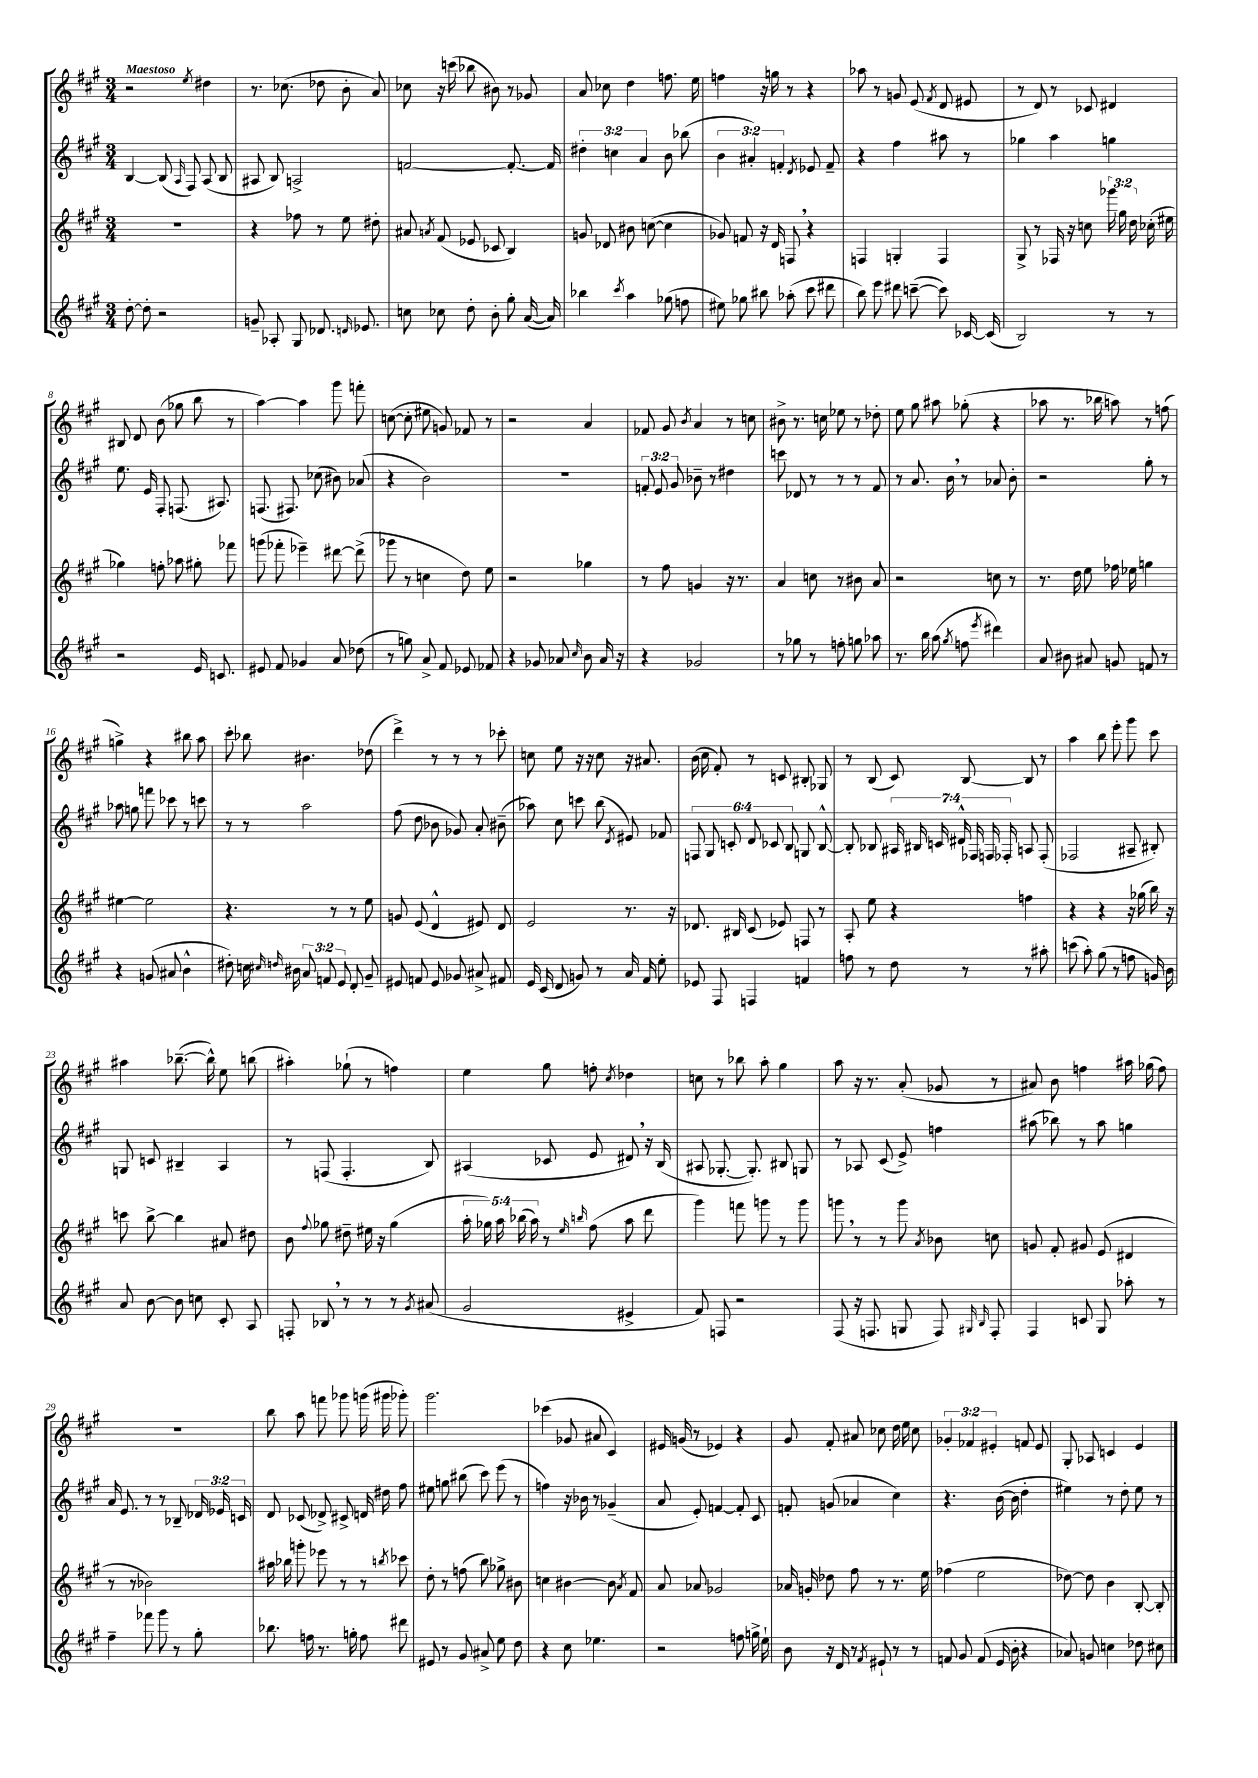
<<
\new StaffGroup <<
\new Staff = "s0" {
    \clef treble \key a \major \numericTimeSignature \time 3/4 \override Staff.TupletNumber.text = #tuplet-number::calc-fraction-text \tempo "Maestoso"
    \autoBeamOff r2 \acciaccatura { e''8 } dis''4 |
    r8. ces''8.( des''8 b'8-. a'8) |
    ces''8 r16 c'''16( bes''8 bis'8) r8 ges'8 |
    a'8 ces''8 d''4 f''8. e''16 |
    f''4 r16 g''16 r8 r4 |
    aes''8 r8 g'8 e'8( \acciaccatura { fis'8 } d'8 eis'8 |
    r8 d'8) r8 ces'8 dis'4 |
    bis8 d'8 b'8( ges''8 b''8 r8 |
    a''4~) a''4 gis'''8 f'''8-. |
    c''8~( c''8-. eis''8 g'8) fes'8 r8 |
    r2 a'4 |
    fes'8 gis'8 \acciaccatura { b'8 } a'4 r8 c''8 |
    bis'8-> r8. c''16 ees''8 r8 des''8-. |
    e''8 gis''8 ais''8 ges''8-.( r4 |
    aes''8 r8. bes''16 a''8) r8 f''8( |
    g''4->) r4 bis''8 a''8 |
    cis'''8-. bes''8 bis'4. des''8( |
    d'''4->) r8 r8 r8 ces'''8-. |
    c''8 e''8 r16 r16 c''8 r16 ais'8. |
    b'16( cis''16 fis'8-.) r8 c'8 bis8-. ges8 |
    r8 b8( cis'8) b8~ b8 r8 |
    a''4 b''8 e'''8-. gis'''8 cis'''8 |
    ais''4 bes''8.~--( bes''16-^) e''8 b''8( |
    ais''4-.) ges''8-!( r8 f''4) |
    e''4 gis''8 f''8-. \acciaccatura { cis''8 } des''4 |
    c''8 r8 bes''8 a''8-. gis''4 |
    a''8 r16 r8. a'8-.( ges'8 r8 |
    ais'8) b'8 f''4 ais''16 ges''16( f''8) |
    R2. |
    b''8 a''8 f'''8 ges'''8 g'''16( gis'''16 ges'''8-.) |
    gis'''2. |
    ces'''4( ges'8 ais'8 cis'4) |
    eis'16 g'16( r8 ees'4) r4 |
    gis'8 fis'8-. ais'8 ces''8 d''16 e''16 ces''8 |
    \tuplet 3/2 { ges'4-. fes'4 eis'4-. } f'8 eis'8 |
    gis8-. aes8 c'4 e'4 \bar "|." |
}
\new Staff = "s1" {
    \clef treble \key a \major \numericTimeSignature \time 3/4 \override Staff.TupletNumber.text = #tuplet-number::calc-fraction-text
    \autoBeamOff b4~ b8( \grace { a16 } fis8) a8( b8 |
    ais8 b8) a2-> |
    f'2~ f'8.~-. f'16 |
    \tuplet 3/2 { dis''4-. c''4 a'4 } b'8 bes''8( |
    \tuplet 3/2 { b'4 ais'4-.) f'4-. } \acciaccatura { d'8 } ees'8 f'8-- |
    r4 fis''4 ais''8 r8 |
    ges''4 a''4 g''4 |
    e''8. e'16 fis8-. f8.( ais8.) |
    f8.( fis8.) ces''8( bis'8) aes'8( |
    r4 b'2) |
    R2. |
    \tuplet 3/2 { f'8-. e'8 gis'8 } bes'8-- r8 dis''4 |
    c'''8 des'8 r8 r8 r8 fis'8 |
    r8 a'8. b'16 \breathe r8 aes'8 b'8-. |
    r2 gis''8-. r8 |
    aes''8 g''8 f'''8 ces'''8 r8 c'''8 |
    r8 r8 a''2 |
    fis''8( d''8 bes'8 ges'8) a'8-. bis'8--( |
    aes''8) cis''8 c'''8 b''8( \acciaccatura { d'8 } eis'8) fes'8 |
    \tuplet 6/4 { f8 gis8 c'8-. d'8 ces'8 b8 } g8 b8~-^ |
    b8-. bes8 \tuplet 7/4 { ais16 bis16 c'16 dis'16-^ fes16 f16 fes16-. } a8 fes8-.( |
    fes2 ais8-- bis8-.) |
    g8 c'8 bis4-- a4 |
    r8 f8( f4.-. b8) |
    ais4( ces'8 e'8 dis'8) \breathe r16 b16( |
    ais8 ges8.~-. ges8.-.) bis8 g8 |
    r8 aes8 cis'8( e'8->) f''4 |
    ais''8( bes''8) r8 ais''8 g''4 |
    a'16 e'8. r8 r8 bes8-- \tuplet 3/2 { des'16 ees'16 c'16 } |
    d'8 ces'8( des'8->) cis'8-> d'16 dis''16 fis''8 |
    eis''8 g''8 bis''8( cis'''8) e'''8( r8 |
    f''4) r16 bes'16 r8 ges'4--( |
    a'8 e'8-.) f'4~ f'8-. cis'8 |
    f'8-. g'8( aes'4 cis''4) |
    r4. b'16~( b'16 d''4-. |
    eis''4) r8 d''8-. eis''8 r8 \bar "|." |
}
\new Staff = "s2" {
    \clef treble \key a \major \numericTimeSignature \time 3/4 \override Staff.TupletNumber.text = #tuplet-number::calc-fraction-text
    \autoBeamOff R2. |
    r4 fes''8 r8 e''8 dis''8-. |
    ais'8 \acciaccatura { a'8 } fis'8( ees'8 ces'8 b4) |
    g'8 des'8 bis'8 c''8~( c''4 |
    ges'8) f'8 r16 d'16 f8 \breathe r4 |
    f4 g4-. f4 |
    gis8-> r8 fes16 r16 c''8 \tuplet 3/2 { ges'''16 gis''16 d''16 } ces''16-.( eis''16 |
    ges''4) f''8-. aes''8 gis''8-. fes'''8 |
    g'''8( fes'''8-. ees'''4--) dis'''8~ dis'''8->( |
    ges'''8 r8 c''4 d''8) e''8 |
    r2 ges''4 |
    r8 fis''8 g'4 r16 r8. |
    a'4 c''8 r8 bis'8 a'8 |
    r2 c''8 r8 |
    r8. d''16 e''8 fes''16 ees''16 g''4 |
    eis''4~ eis''2 |
    r4. r8 r8 e''8 |
    g'8 e'8( d'4-^ eis'8) d'8 |
    e'2 r8. r16 |
    des'8. bis16 cis'8( ees'8) f8 r8 |
    a8-. e''8 r4 f''4 |
    r4 r4 r16 ges''16( b''16) r16 |
    c'''8 b''8~-> b''4 ais'8 dis''8 |
    b'8 \appoggiatura { fis''8 } ges''8 dis''8-- eis''16 r16 ges''4( |
    \tuplet 5/4 { a''16-. ges''16) a''16 bes''16( a''16) } r8 \grace { e''16 b''16 } fis''8( a''8 d'''8 |
    gis'''4) f'''8 g'''8 r8 g'''8 |
    g'''8 \breathe r8 r8 g'''8 \acciaccatura { a'8 } bes'8 c''8 |
    g'8 fis'8-. gis'8 e'8( dis'4 |
    r8 r8 bes'2) |
    ais''16 bes''16 g'''8-. ees'''8 r8 r8 \acciaccatura { b''8 } ces'''8 |
    d''8-. r8 f''8( b''8) ges''8-> bis'8 |
    c''4 bis'4~ bis'8 \acciaccatura { a'8 } fis'8 |
    a'8 aes'8 ges'2 |
    aes'16 g'16-. des''8 fis''8 r8 r8. e''16 |
    fes''4( e''2 |
    des''8~) des''8 b'4 b8~-. b8-. \bar "|." |
}
\new Staff = "s3" {
    \clef treble \key a \major \numericTimeSignature \time 3/4 \override Staff.TupletNumber.text = #tuplet-number::calc-fraction-text
    \autoBeamOff d''8~-. d''8-. r2 |
    g'8-- aes8-. gis8 des'8. \grace { d'16 } ees'8. |
    c''8 ces''8 d''8-. b'8-. gis''8-. a'16~( a'16) |
    bes''4 \acciaccatura { cis'''8 } a''4 ges''8( f''8 |
    eis''8) ges''8 bis''8 aes''8-.( cis'''8 dis'''8 |
    b''8) e'''8 dis'''8 c'''8~--( c'''8) ces'16~ ces'16( |
    b2) r8 r8 |
    r2 e'16 c'8. |
    eis'8 fis'8 ges'4 a'8 des''8( |
    r8 g''8) a'8-> fis'8 ees'8 fes'8 |
    r4 ges'8 aes'8 \grace { cis''16 } b'8 aes'16 r16 |
    r4 ges'2 |
    r8 ges''8 r8 f''8-. g''8 aes''8 |
    r8. b''16 a''8( \acciaccatura { gis''8 } f''8 \acciaccatura { e'''8 } dis'''4) |
    a'8 bis'8 ais'8 g'8 f'8 r8 |
    r4 g'8( ais'8 b'4-^ |
    dis''8-.) c''16 \grace { cis''16 d''16 } bis'16 \tuplet 3/2 { a'8 f'8 e'8 } d'8-. gis'8-- |
    eis'8 f'8 eis'8 ges'8 ais'8-> fis'8 |
    e'16 cis'16( d'8 g'8) r8 a'16 fis'16 e''8-. |
    ees'8 fis8 f4 f'4 |
    f''8 r8 d''8 r8 r8 ais''8-. |
    c'''8( a''8-.) gis''8( r8 f''8 g'16) b'16 |
    a'8 b'8~ b'8 c''8 cis'8-. a8 |
    f8-. bes8 \breathe r8 r8 r8 \acciaccatura { gis'8 } ais'8( |
    gis'2 eis'4-> |
    fis'8) f8 r2 |
    fis8( r16 f8. g8 f8) \grace { gis16 b16 } f8-. |
    fis4 c'8 gis8 aes''8-. r8 |
    fis''4-- fes'''8 gis'''8 r8 gis''8-. |
    bes''8. f''16 r8. g''16-. f''8 dis'''8 |
    eis'8 r8 gis'8 ais'8-> e''8 d''8 |
    r4 cis''8 ees''4. |
    r2 f''8 g''16-> e''16-! |
    b'8 r16 d'16 r8 \acciaccatura { fis'8 } eis'8-! r8 r8 |
    f'8 gis'8 f'8( e'16 b'16-. r4 |
    aes'8) g'8 c''4 des''8 cis''8 \bar "|." |
}
>>
>>
